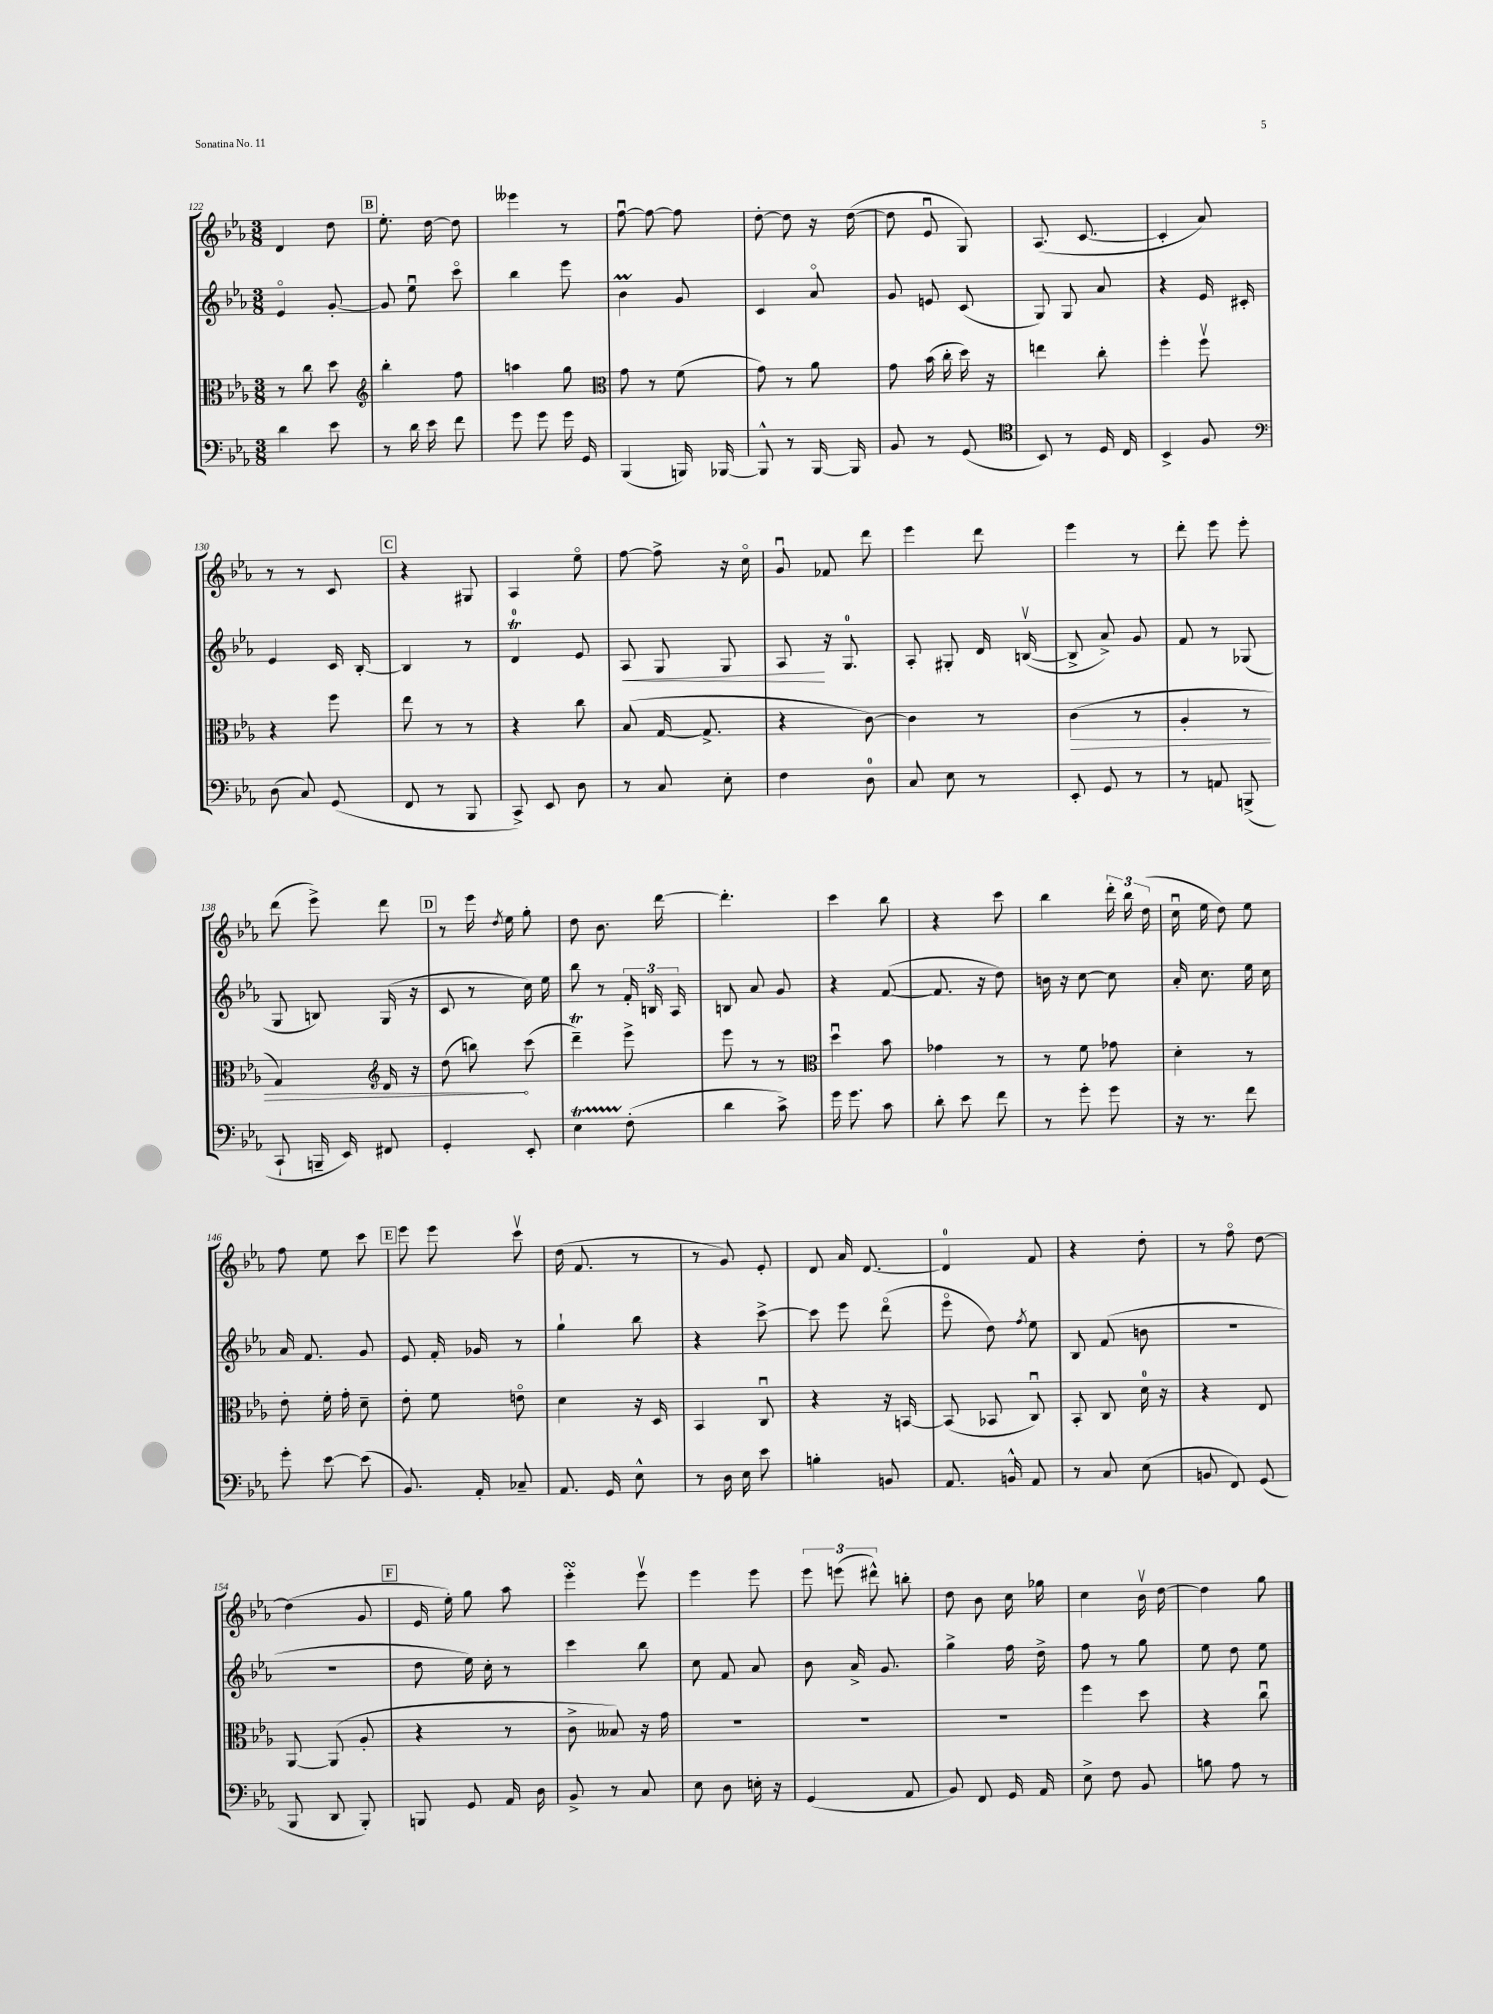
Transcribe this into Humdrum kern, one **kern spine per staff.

**kern	**kern	**kern	**kern
*staff4	*staff3	*staff2	*staff1
*clefF4	*clefC3	*clefG2	*clefG2
*k[b-e-a-]	*k[b-e-a-]	*k[b-e-a-]	*k[b-e-a-]
*M3/8	*M3/8	*M3/8	*M3/8
4d	8r	4e-o	4d
.	8cc	.	.
8e-	8dd	[8g'	8dd
=	=	=	=
*	*clefG2	*	*
8r	4bb-'	8g]	8.ee-'
16d	.	8ee-u	.
16e-	.	.	[16dd
8f	8ff	8ccco	8dd]
=	=	=	=
8g	4aa	4bb-	4eee--
8g	.	.	.
16g	8gg	8eee-	8r
16GG	.	.	.
=	=	=	=
*	*clefC3	*	*
(4BBB-	8g	4b-	[8ffu
.	8r	.	8ff_
16BBB)	(8f	8g	8ff]
[16BBB-	.	.	.
=	=	=	=
8BBB-^^]	8g)	4c	[8dd'
8r	8r	.	8dd]
[16BBB-	8a-	8a-o	16r
16BBB-]	.	.	([16dd
=	=	=	=
8BB-	8g	8g	8dd]
8r	(16b-	8e	8e-u
.	16cc'	.	.
(8GG	16dd)	(8c	8G)
.	16r	.	.
=	=	=	=
*clefC4	*	*	*
8BB-)	4ee	8G)	(8.A-
8r	.	8G	.
.	.	.	[8.c
16D	8cc'	8a-	.
16C	.	.	.
=	=	=	=
4BB-^	4ff'	4r	4c']
8F	8ffv	16e-	8a-)
.	.	16c#'	.
=	=	=	=
*clefF4	*	*	*
(8D	4r	4e-	8r
8C)	.	.	8r
(8GG	8ff	16c	8c
.	.	[16B-'	.
=	=	=	=
8FF	8ee-	4B-]	4r
8r	8r	.	.
8BBB-	8r	8r	8G#
=	=	=	=
8CC^)	4r	4d	4A-
8EE-	.	.	.
8D	8cc	8e-	8ee-o
=	=	=	=
8r	(8B-	8A-	[8ff
8C	[16G	8G	8ff^]
.	8.G^]	.	.
8E-'	.	8G	16r
.	.	.	16cco
=	=	=	=
4F	4r	8A-	8gu
.	.	16r	8f-
.	.	8.G	.
8D	[8c)	.	8ddd
=	=	=	=
8C	4c]	8A-'	4eee-
8E-	.	8G#'	.
8r	8r	16d	8ddd
.	.	([16Bv	.
=	=	=	=
8EE-'	(4c	8B^]	4eee-
8GG	.	8a-^)	.
8r	8r	8g	8r
=	=	=	=
8r	4A-'	8f	8ddd'
8AA	.	8r	8eee-
(8BBB^	8r	(8G-	8eee-'
=	=	=	=
8CC`	4G)	8G	(8ddd
16BBB~	.	8B)	8eee-^)
16EE-)	.	.	.
*	*clefG2	*	*
8FF#	16d	(16G	8ddd
.	16r	16r	.
=	=	=	=
4GG'	(8dd	8c	8r
.	8bb)	8r	16eee-
.	.	.	8qdd
.	.	.	16ee-
8EE-'	(8ccc	16cc)	8gg'
.	.	16ee-	.
=	=	=	=
4E-	4ddd~)	8bb-	8dd
.	.	8r	8.b-
(8F'	8eee-^	24f'	.
.	.	24B	.
.	.	.	[16ddd
.	.	24A-	.
=	=	=	=
4d	8eee-	8B	4.ddd']
.	8r	8a-	.
8c^)	8r	8g	.
=	=	=	=
*	*clefC3	*	*
16g	4ddu	4r	4ccc
8.g	.	.	.
8c	8b-	([8f	8bb-
=	=	=	=
8d'	4g-	8.f]	4r
8e-	.	.	.
.	.	16r	.
8f	8r	8dd)	8ccc
=	=	=	=
8r	8r	16b	4bb-
.	.	16r	.
8g'	8f	[8cc	.
8g	8g-	8cc]	24ddd'
.	.	.	24bb-
.	.	.	(24dd
=	=	=	=
16r	4d'	16a-'	16ccu
8.r	.	8.cc	16ee-
.	.	.	8dd)
8f	8r	16ee-	8ee-
.	.	16cc	.
=	=	=	=
8g'	8e-'	16a-	8ff
.	.	8.f	.
[8e-	16f'	.	8ee-
.	16g'	.	.
(8e-]	8d~	8g	8ccc
=	=	=	=
8.BB-)	8e-'	8e-	8eee-
.	8f	16f'	8eee-
16AA-'	.	16g-	.
8C-~	8eo	8r	8cccv
=	=	=	=
8.AA-	4d	4gg`	(16dd
.	.	.	8.f
16GG	.	.	.
8E-^^	16r	8bb-	8r
.	16D	.	.
=	=	=	=
8r	4BB-	4r	8r
16D	.	.	8g)
16E-	.	.	.
8e-	8Cu	[8ccc^	8e-'
=	=	=	=
4B'	4r	8ccc]	8d
.	.	8eee-	16a-
.	.	.	[8.d
8BB	16r	(8dddo	.
.	[16BB	.	.
=	=	=	=
8.AA-	(8BB]	8eee-o	4d]
.	8BB-	8dd)	.
16BB^^	.	.	.
.	.	8qff	.
8AA-	8Cu)	8ee-	8f
=	=	=	=
8r	8BB-'	8B-	4r
8C	8C	(8f	.
(8E-	16d	8b	8dd'
.	16r	.	.
=	=	=	=
8BB	4r	4.r	8r
8FF)	.	.	8ffo
(8GG	8E-	.	[8dd
=	=	=	=
8BBB-	[8AA-	4.r	(4dd]
8DD	(8AA-]	.	.
8BBB-')	8A-'	.	8g
=	=	=	=
8BBB	4r	8dd	16e-
.	.	.	16ee-')
8GG	.	16ee-)	8gg
.	.	16cc'	.
16AA-	8r	8r	8aa-
16D	.	.	.
=	=	=	=
8BB-^	8c^	4ccc	4eee-'
8r	8B--)	.	.
8C	16r	8bb-	8eee-v
.	16g	.	.
=	=	=	=
8E-	4.r	8cc	4eee-
8D	.	8f	.
16E'	.	8a-	8eee-
16r	.	.	.
=	=	=	=
(4GG	4.r	8b-	12eee-
.	.	.	(12eee
.	.	16a-^	.
.	.	.	12ddd#^^)
.	.	8.g	.
8AA-	.	.	8bb'
=	=	=	=
8BB-)	4.r	4gg^	8dd
8FF	.	.	8b-
16GG	.	16ff	16cc
16AA-	.	16dd^	16gg-
=	=	=	=
8E-^	4ff	8ff	4cc
8F	.	8r	.
8BB-	8dd	8gg	16b-v
.	.	.	[16dd
=	=	=	=
8B	4r	8ee-	4dd]
8A-	.	8dd	.
8r	8ccu	8ee-	8gg
==	==	==	==
*-	*-	*-	*-
